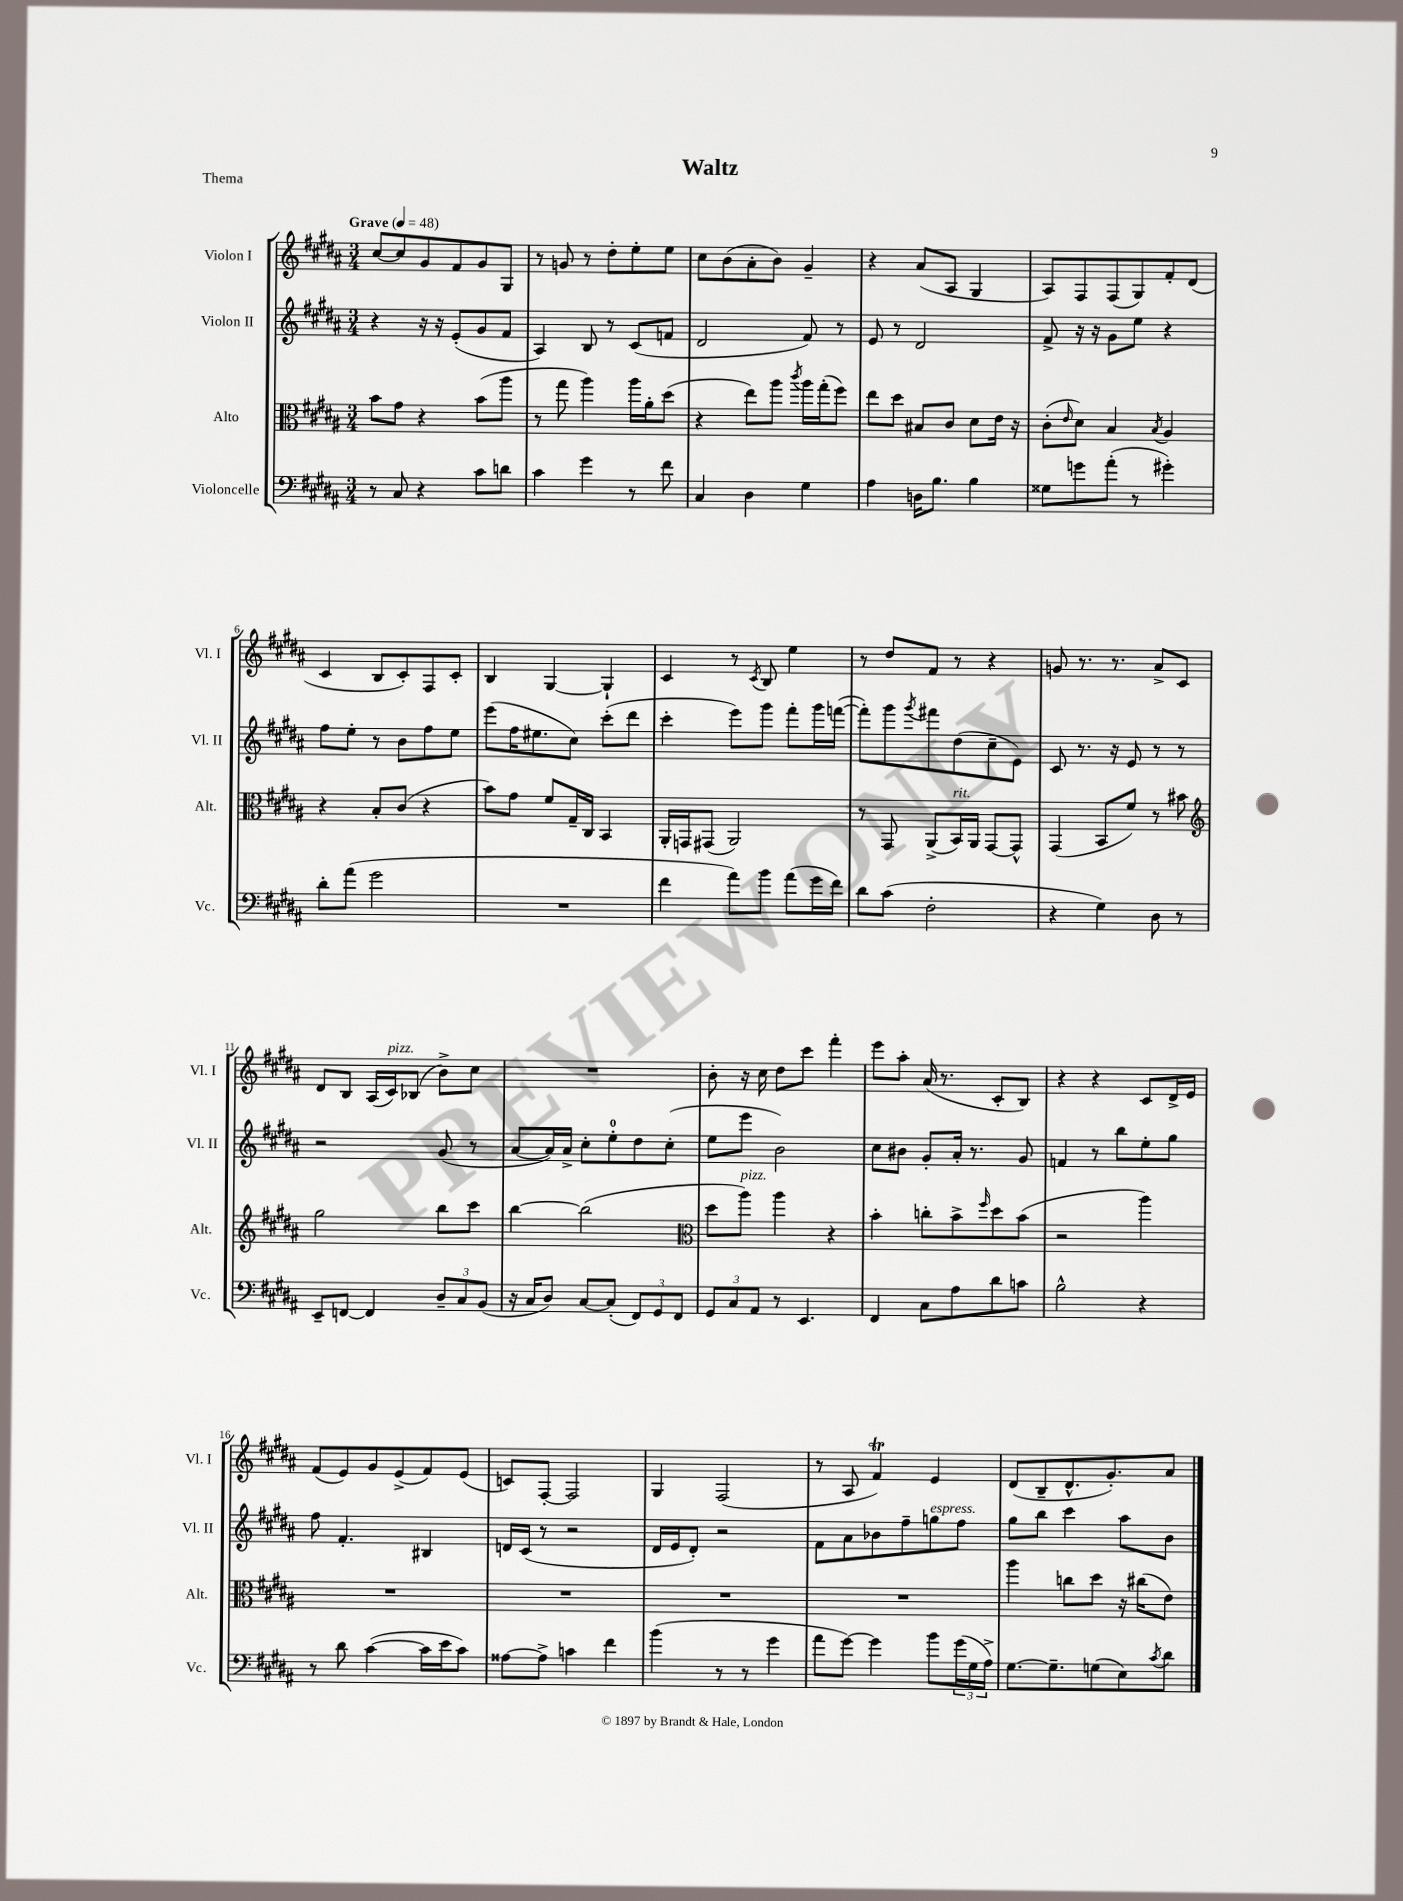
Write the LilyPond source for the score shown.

\header { title = "Waltz" piece = "Thema" }
<<
\new StaffGroup <<
\new Staff = "s0" \with { instrumentName = "Violon I" shortInstrumentName = "Vl. I" } {
    \clef treble \key b \major \numericTimeSignature \time 3/4 \tempo "Grave" 4 = 48
    cis''8~ cis''8 gis'8 fis'8 gis'8 gis8 |
    r8 g'8 r8 dis''8-. e''8-. e''8 |
    cis''8 b'8( ais'8-. b'8) gis'4-- |
    r4 ais'8( ais8 gis4 |
    ais8) fis8 fis8( gis8) fis'8-. dis'8( |
    cis'4 b8 cis'8-.) fis8 cis'8-. |
    b4 gis4~ gis4-! |
    cis'4 r8 \acciaccatura { cis'8 } b8 e''4 |
    r8 dis''8 fis'8 r8 r4 |
    g'8 r8. r8. ais'8-> cis'8 |
    dis'8 b8 ais16( cis'16^\markup { \italic "pizz." }) bes8( b'8->) cis''8 |
    R2. |
    b'8-. r16 cis''16 dis''8 cis'''8 fis'''4-. |
    e'''8 ais''8-. ais'16( r8. cis'8-. b8) |
    r4 r4 cis'8 dis'16-> e'16 |
    fis'8( e'8) gis'8 e'8->( fis'8) e'8( |
    c'8) fis8~-. fis2 |
    gis4 fis2( |
    r8 ais8 fis'4\trill) e'4 |
    dis'8( b8-- dis'8.-^ gis'8.-.) ais'8 \bar "|." |
}
\new Staff = "s1" \with { instrumentName = "Violon II" shortInstrumentName = "Vl. II" } {
    \clef treble \key b \major \numericTimeSignature \time 3/4
    r4 r16 r16 e'8-.( gis'8 fis'8 |
    ais4) b8 r8 cis'8( f'8 |
    dis'2 fis'8) r8 |
    e'8 r8 dis'2 |
    fis'8-> r16 r16 gis'8 e''8 r4 |
    fis''8 e''8-. r8 b'8 fis''8 e''8 |
    e'''8( fis''16 eis''8. cis''8) cis'''8-.( dis'''8 |
    cis'''4-. e'''8) gis'''8 fis'''8-. gis'''16 f'''16~( |
    f'''8-.) gis'''8 \acciaccatura { gis'''8 } fis'''8 dis''8( cis''8-- e'8) |
    cis'8 r8. r16 e'8 r8 r8 |
    r2 gis'8( r8 |
    ais'8~ ais'16) ais'16-> cis''8-. e''8-0-. dis''8 cis''8-.( |
    e''8 e'''8 b'2) |
    cis''8 bis'8 gis'8-. ais'16-. r8. gis'8 |
    f'4 r8 b''8 e''8-. gis''8 |
    fis''8 fis'4.-. bis4 |
    d'16 cis'16( r8 r2 |
    dis'16 e'16 dis'8-.) r2 |
    fis'8 ais'8 bes'8 fis''8-- g''8^\markup { \italic "espress." } fis''8 |
    gis''8 b''8 cis'''4 ais''8 b'8 \bar "|." |
}
\new Staff = "s2" \with { instrumentName = "Alto" shortInstrumentName = "Alt." } {
    \clef alto \key b \major \numericTimeSignature \time 3/4
    b'8 gis'8 r4 b'8( ais''8 |
    r8 gis''8 ais''4) ais''16 ais'16-. dis''8( |
    r4 e''8) ais''8 \acciaccatura { cis'''8 } ais''16 gis''16-.( fis''8) |
    e''8 dis''8 bis8 cis'8 dis'8 e'16 r16 |
    cis'8-.( \grace { e'16 } dis'8) b4 \acciaccatura { b8 } ais4 |
    r4 b8-. cis'8( r4 |
    b'8) gis'8 fis'8 gis16-- cis16 b,4 |
    ais,16-. g,16 gis,8( ais,2) |
    r8 gis,8 ais,8->( b,16^\markup { \italic "rit." }) ais,16 gis,8~ gis,8-^ |
    gis,4( b,8 fis'8) r8 bis'8 |
    \clef treble gis''2 b''8 cis'''8 |
    b''4~ b''2( |
    \clef alto dis''8 ais''8^\markup { \italic "pizz." }) ais''4 r4 |
    b'4-. c''8-. b'8-> \grace { fis''16 } dis''8 b'8( |
    r2 ais''4) |
    R2. |
    R2. |
    R2. |
    R2. |
    ais''4 c''8 dis''8 r16 cis''16( e'8) \bar "|." |
}
\new Staff = "s3" \with { instrumentName = "Violoncelle" shortInstrumentName = "Vc." } {
    \clef bass \key b \major \numericTimeSignature \time 3/4
    r8 cis8 r4 cis'8 d'8 |
    cis'4 gis'4 r8 fis'8 |
    cis4 dis4 gis4 |
    ais4 d16 b8. b4 |
    gisis8 g'8 ais'8-.( r8 gis'4-.) |
    dis'8-. ais'8( gis'2 |
    R2. |
    fis'4 ais'8) b'8 ais'8( gis'16 fis'16) |
    dis'8 cis'8( fis2-. |
    r4 gis4) dis8 r8 |
    e,8-- f,8~ f,4 \tuplet 3/2 { dis8-- cis8 b,8( } |
    r16 cis16 dis8) cis8~ cis8-.( \tuplet 3/2 { fis,8) gis,8 fis,8 } |
    \tuplet 3/2 { gis,8 cis8 ais,8 } r8 e,4. |
    fis,4 cis8 ais8 dis'8 c'8 |
    b2-^ r4 |
    r8 dis'8 cis'4~( cis'16 e'16 cis'8) |
    aisis8~ aisis8-> c'4 fis'4 |
    b'4( r8 r8 gis'4 |
    ais'8 gis'8~) gis'4 b'8 \tuplet 3/2 { gis'16( gis16 ais16->) } |
    gis8.~ gis8.-- g8( e8) \acciaccatura { cis'8 } dis'8 \bar "|." |
}
>>
>>
